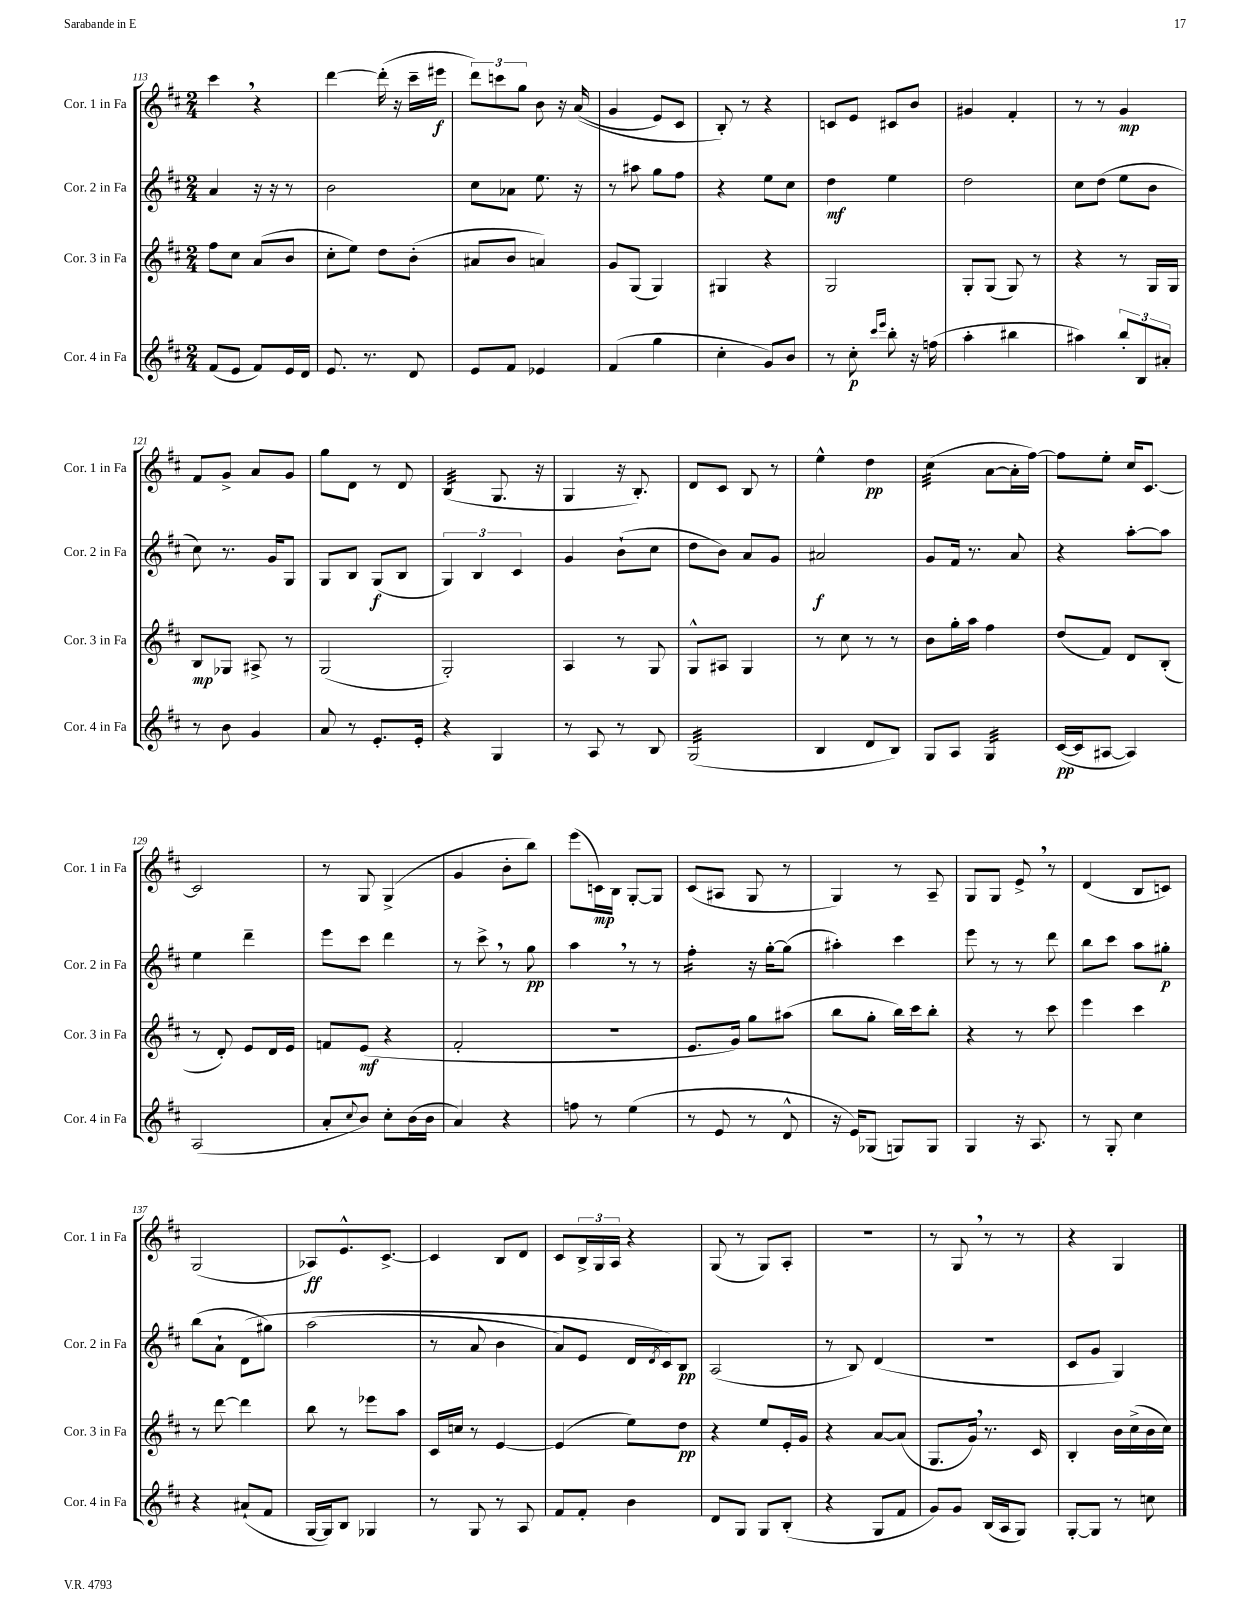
<<
\new StaffGroup <<
\new Staff = "s0" \with { instrumentName = "Cor. 1 in Fa" shortInstrumentName = "Cor. 1 in Fa" } {
    \clef treble \key d \major \numericTimeSignature \time 2/4
    cis'''4 \breathe r4 |
    d'''4~ d'''16-.( r16 cis'''16-- eis'''16\f |
    \tuplet 3/2 { d'''8) c'''8 g''8 } b'8 r16 a'16(\( |
    g'4 e'8) cis'8 |
    b8-.\) r8 r4 |
    c'8 e'8 cis'8 b'8 |
    gis'4 fis'4-. |
    r8 r8 g'4\mp |
    fis'8 g'8-> a'8 g'8 |
    g''8 d'8 r8 d'8 |
    b4:32( g8. r16 |
    g4 r16 b8.-.) |
    d'8 cis'8 b8 r8 |
    e''4-^ d''4\pp |
    cis''4:32( a'8~ a'16-. fis''16~) |
    fis''8 e''8-. cis''16 cis'8.~ |
    cis'2 |
    r8 g8 g4->( |
    g'4 b'8-. b''8) |
    e'''8( c'16\mp) b16 g8~-. g8 |
    cis'8( ais8 g8 r8 |
    g4) r8 a8-- |
    g8 g8 e'8-> \breathe r8 |
    d'4( b8 c'8) |
    g2( |
    aes8\ff) e'8.-^ cis'8.~-> |
    cis'4 b8 d'8 |
    cis'8 \tuplet 3/2 { b16-> g16 a16 } r4 |
    g8( r8 g8) a8-. |
    R2 |
    r8 g8 \breathe r8 r8 |
    r4 g4 \bar "|." |
}
\new Staff = "s1" \with { instrumentName = "Cor. 2 in Fa" shortInstrumentName = "Cor. 2 in Fa" } {
    \clef treble \key d \major \numericTimeSignature \time 2/4
    a'4 r16 r16 r8 |
    b'2 |
    cis''8 aes'8 e''8. r16 |
    r8 ais''8 g''8 fis''8 |
    r4 e''8 cis''8 |
    d''4\mf e''4 |
    d''2 |
    cis''8 d''8( e''8 b'8 |
    cis''8) r8. g'16 g8 |
    g8 b8 g8\f( b8 |
    \tuplet 3/2 { g4) b4 cis'4 } |
    g'4 b'8-!( cis''8 |
    d''8 b'8) a'8 g'8 |
    ais'2\f |
    g'8 fis'16 r8. a'8 |
    r4 a''8~-. a''8 |
    e''4 d'''4-- |
    e'''8 cis'''8 d'''4 |
    r8 cis'''8-> \breathe r8 g''8\pp |
    a''4 \breathe r8 r8 |
    fis''4:16-. r16 g''16~-. g''8( |
    ais''4-.) cis'''4 |
    e'''8 r8 r8 d'''8 |
    b''8 cis'''8 a''8 gis''8-.\p |
    b''8( a'8-! d'8\( gis''8) |
    a''2( |
    r8 a'8 b'4 |
    a'8) e'8 d'16 \acciaccatura { d'8 } cis'16\) b8\pp |
    a2( |
    r8 b8) d'4( |
    R2 |
    cis'8 g'8 g4) \bar "|." |
}
\new Staff = "s2" \with { instrumentName = "Cor. 3 in Fa" shortInstrumentName = "Cor. 3 in Fa" } {
    \clef treble \key d \major \numericTimeSignature \time 2/4
    fis''8 cis''8 a'8( b'8 |
    cis''8-. e''8) d''8 b'8-.( |
    ais'8 b'8 a'4) |
    g'8 g8( g4) |
    gis4 r4 |
    g2 |
    g8-. g8( g8) r8 |
    r4 r8 g16 g16 |
    b8\mp ges8 ais8-> r8 |
    g2( |
    g2-.) |
    a4 r8 g8 |
    g8-^ ais8 g4 |
    r8 cis''8 r8 r8 |
    b'8 g''16-. a''16 fis''4 |
    d''8( fis'8) d'8 b8-.( |
    r8 d'8-.) e'8 d'16 e'16 |
    f'8 e'8\mf( r4 |
    fis'2-. |
    r2 |
    e'8. g'16) g''8 ais''8( |
    b''8 g''8-. b''16) cis'''16 b''8-. |
    r4 r8 cis'''8 |
    e'''4 cis'''4 |
    r8 d'''8~ d'''4 |
    b''8 r8 ees'''8 a''8 |
    cis'16 c''16 r8 e'4~ |
    e'4( e''8) d''8\pp |
    r4 e''8 e'16-. g'16 |
    r4 a'8~ a'8( |
    g8. g'16) \breathe r8. cis'16 |
    b4-. b'16 cis''16->( b'16 cis''16) \bar "|." |
}
\new Staff = "s3" \with { instrumentName = "Cor. 4 in Fa" shortInstrumentName = "Cor. 4 in Fa" } {
    \clef treble \key d \major \numericTimeSignature \time 2/4
    fis'8( e'8 fis'8) e'16 d'16 |
    e'8. r8. d'8 |
    e'8 fis'8 ees'4 |
    fis'4( g''4 |
    cis''4-. g'8) b'8 |
    r8 cis''8-.\p \grace { cis'''16 e'''16 } b''8-. r16 f''16( |
    a''4-. bis''4 |
    ais''4) \tuplet 3/2 { b''8-. b8 ais'8-. } |
    r8 b'8 g'4 |
    a'8 r8 e'8.-. e'16-. |
    r4 g4 |
    r8 a8 r8 b8 |
    g2:32( |
    b4 d'8 b8) |
    g8 a8 g4:32 |
    cis'16~\pp( cis'16 ais8~ ais4) |
    a2( |
    a'8-. \appoggiatura { cis''8 } b'8) cis''8-. b'16( b'16 |
    a'4) r4 |
    f''8 r8 e''4( |
    r8 e'8 r8 d'8-^ |
    r16 e'16) ges8( g8) g8 |
    g4 r16 a8. |
    r8 g8-. cis''4 |
    r4 ais'8-!( fis'8 |
    g16~ g16) b8 ges4 |
    r8 g8 r8 a8 |
    fis'8 fis'8-. b'4 |
    d'8 g8 g8 b8-.( |
    r4 g8 fis'8 |
    g'8) g'8 b16( a16 g8) |
    g8~-. g8 r8 c''8 \bar "|." |
}
>>
>>
\layout { \context { \Score currentBarNumber = #113 } }
